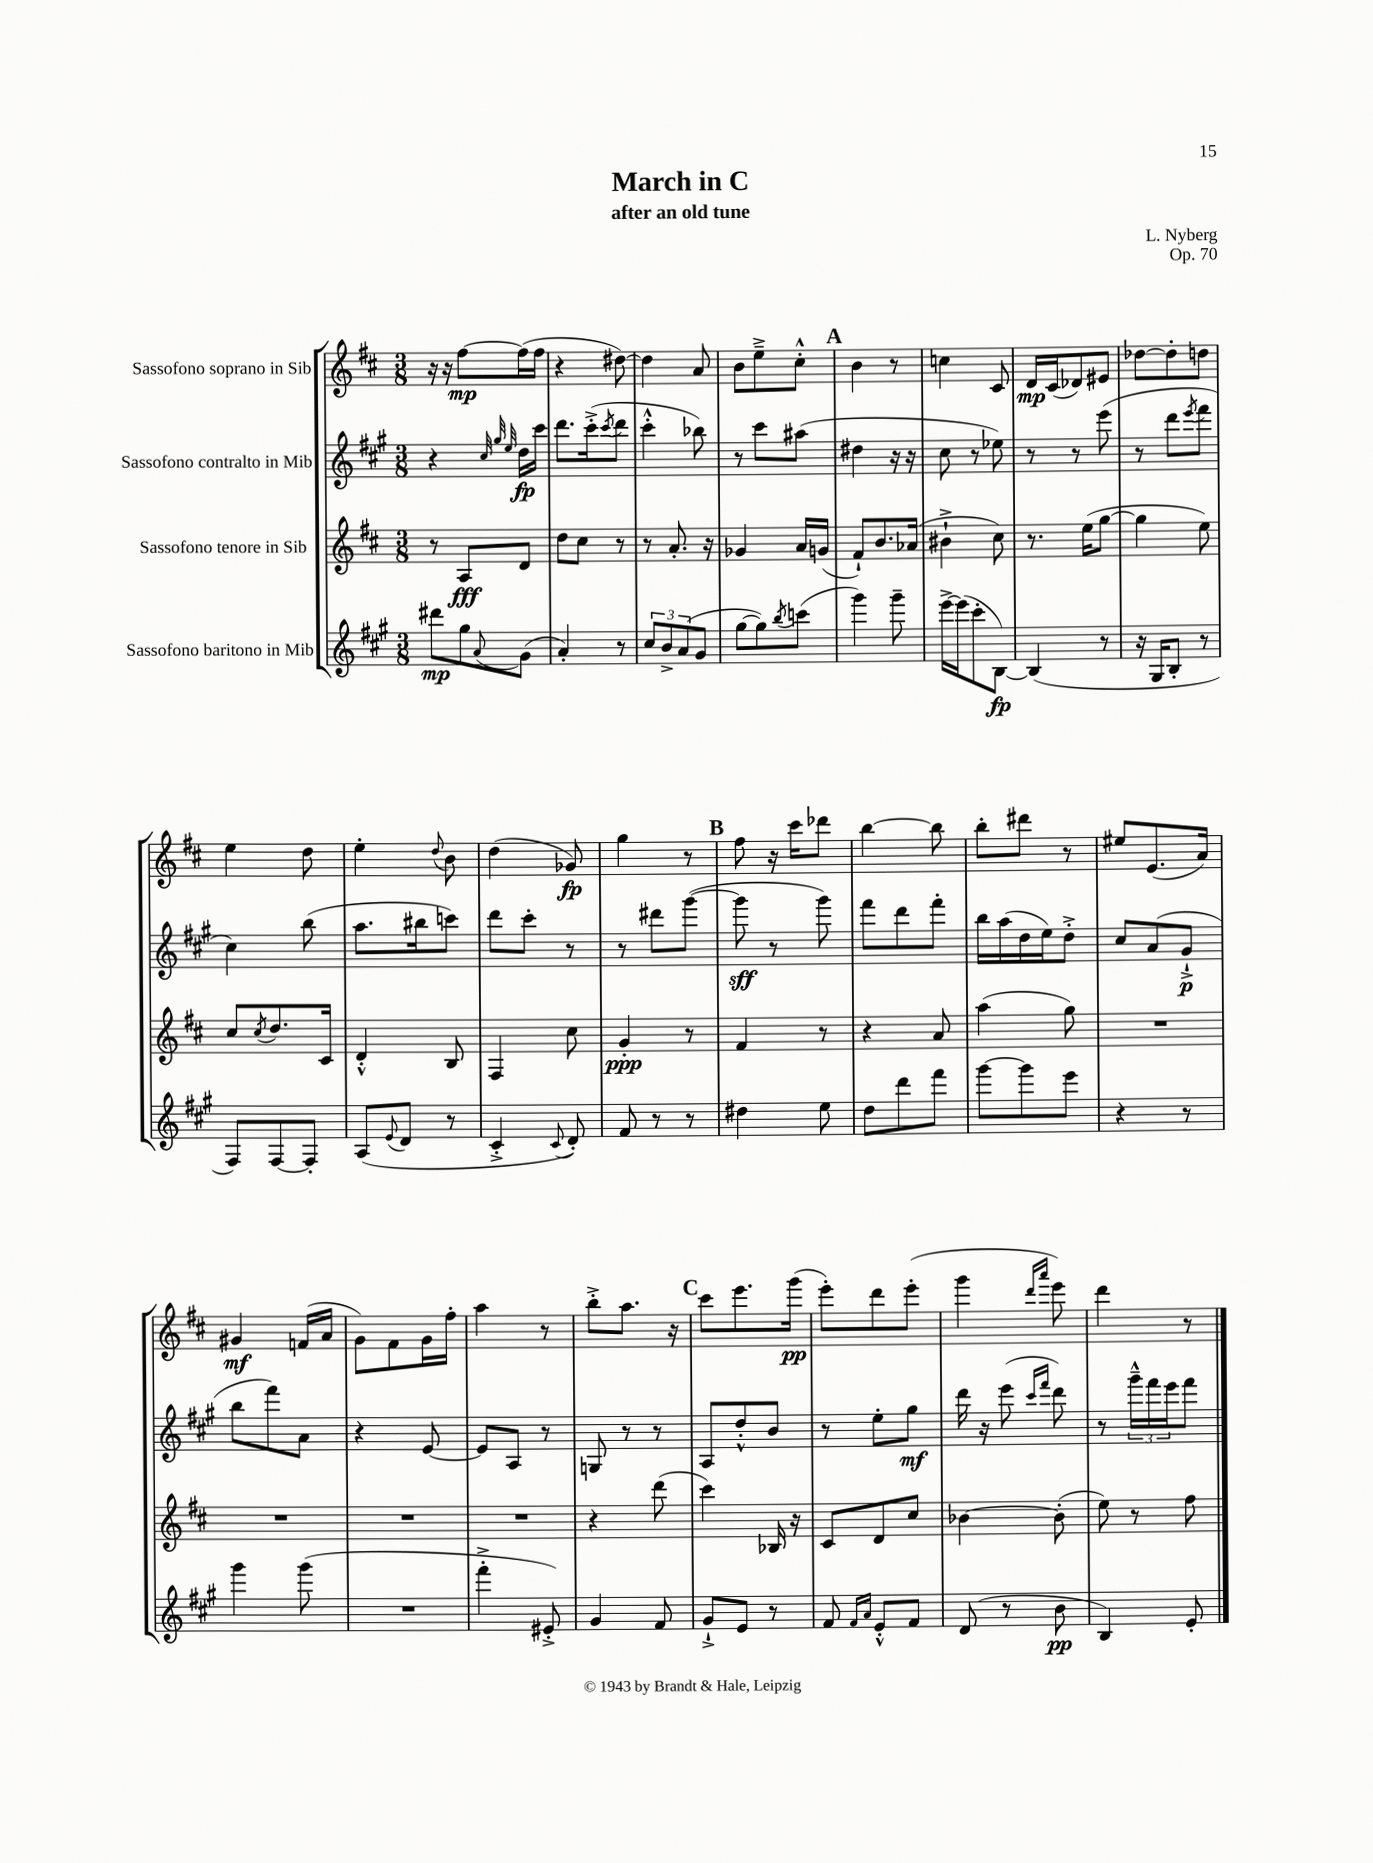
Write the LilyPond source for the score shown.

\header { title = "March in C" composer = "L. Nyberg" subtitle = "after an old tune" opus = "Op. 70" }
<<
\new StaffGroup <<
\new Staff = "s0" \with { instrumentName = "Sassofono soprano in Sib" } {
    \clef treble \key d \major \numericTimeSignature \time 3/8
    r16 r16 fis''8~\mp fis''16( fis''16 |
    r4 dis''8~) |
    dis''4 a'8 |
    b'8 e''8---> cis''8-.-^ |
    \mark \markup { \bold "A" } b'4 r8 |
    c''4 cis'8 |
    d'16\mp cis'16( des'8) eis'8 |
    des''8~ des''8-. d''8 |
    e''4 d''8 |
    e''4-. \appoggiatura { d''8 } b'8 |
    d''4( ges'8\fp) |
    g''4 r8 |
    \mark \markup { \bold "B" } fis''8 r16 cis'''16 des'''8 |
    b''4~ b''8 |
    b''8-. dis'''8 r8 |
    eis''8 e'8.( a'16) |
    gis'4\mf f'16( a'16 |
    g'8) fis'8 g'16 fis''16-. |
    a''4 r8 |
    b''8-.-> a''8. r16 |
    \mark \markup { \bold "C" } cis'''8 e'''8. g'''16\pp( |
    e'''8-.) d'''8 e'''8-.( |
    g'''4 \grace { d'''16 a'''16 } e'''8) |
    d'''4 r8 \bar "|." |
}
\new Staff = "s1" \with { instrumentName = "Sassofono contralto in Mib" } {
    \clef treble \key a \major \numericTimeSignature \time 3/8
    r4 \grace { cis''32 gis''32 e''32 } d''16\fp cis'''16 |
    d'''8. cis'''16-.->( \acciaccatura { cis'''8 } d'''8 |
    cis'''4-.-^ bes''8) |
    r8 cis'''8 ais''8( |
    \mark \markup { \bold "A" } dis''4 r16 r16 |
    cis''8 r8 ees''8) |
    r8 r8 e'''8( |
    r8 d'''8 \acciaccatura { e'''8 } fis'''8 |
    cis''4) b''8( |
    a''8. bis''16 c'''8) |
    d'''8 cis'''8-. r8 |
    r8 dis'''8 gis'''8~( |
    \mark \markup { \bold "B" } gis'''8\sff r8 gis'''8) |
    fis'''8 d'''8 fis'''8-. |
    b''16 a''16( d''16 e''16) d''8-.-> |
    cis''8 a'8( gis'8-!->\p |
    b''8 fis'''8) a'8 |
    r4 e'8~ |
    e'8 a8 r8 |
    g8 r8 r8 |
    \mark \markup { \bold "C" } a8 d''8-.-^ b'8 |
    r8 e''8-. gis''8\mf |
    d'''16 r16 e'''8( \grace { cis'''16 fis'''16 } d'''8) |
    r8 \tuplet 3/2 { gis'''16---^ fis'''16 e'''16 } fis'''8 \bar "|." |
}
\new Staff = "s2" \with { instrumentName = "Sassofono tenore in Sib" } {
    \clef treble \key d \major \numericTimeSignature \time 3/8
    r8 a8\fff d'8 |
    d''8 cis''8 r8 |
    r8 a'8.-. r16 |
    ges'4 a'16 g'16( |
    \mark \markup { \bold "A" } fis'8-!) b'8. aes'16( |
    bis'4-!-> cis''8) |
    r8. e''16( g''8~ |
    g''4 e''8) |
    cis''8 \acciaccatura { cis''8 } d''8. cis'16 |
    d'4-.-^ b8 |
    fis4 cis''8 |
    g'4-.\ppp r8 |
    \mark \markup { \bold "B" } fis'4 r8 |
    r4 a'8 |
    a''4( g''8) |
    R4. |
    R4. |
    R4. |
    R4. |
    r4 d'''8( |
    \mark \markup { \bold "C" } cis'''4) bes16 r16 |
    cis'8 d'8 cis''8 |
    bes'4~ bes'8-.( |
    e''8) r8 fis''8 \bar "|." |
}
\new Staff = "s3" \with { instrumentName = "Sassofono baritono in Mib" } {
    \clef treble \key a \major \numericTimeSignature \time 3/8
    dis'''8\mp gis''8 \appoggiatura { a'8 } gis'8( |
    a'4-.) r8 |
    \tuplet 3/2 { cis''8 b'8-> a'8( } gis'8 |
    gis''8~ gis''8) \acciaccatura { b''8 } c'''8( |
    \mark \markup { \bold "A" } gis'''4) gis'''8-- |
    e'''16~-> e'''16( cis'''8-. b8~\fp) |
    b4( r8 |
    r16 gis16 b8-. r8 |
    fis8) fis8~ fis8-. |
    a8( \appoggiatura { e'8 } d'8 r8 |
    cis'4-.-> \appoggiatura { cis'8 } d'8-.) |
    fis'8 r8 r8 |
    \mark \markup { \bold "B" } dis''4 e''8 |
    d''8 d'''8 fis'''8 |
    gis'''8~ gis'''8 e'''8 |
    r4 r8 |
    gis'''4 gis'''8( |
    R4. |
    fis'''4-.-> eis'8-.->) |
    gis'4 fis'8 |
    \mark \markup { \bold "C" } gis'8-!-> e'8 r8 |
    fis'8 \grace { fis'16 a'16 } e'8-.-^ fis'8 |
    d'8( r8 b'8\pp |
    b4) e'8-. \bar "|." |
}
>>
>>
\layout { \context { \Score \remove "Bar_number_engraver" } }
